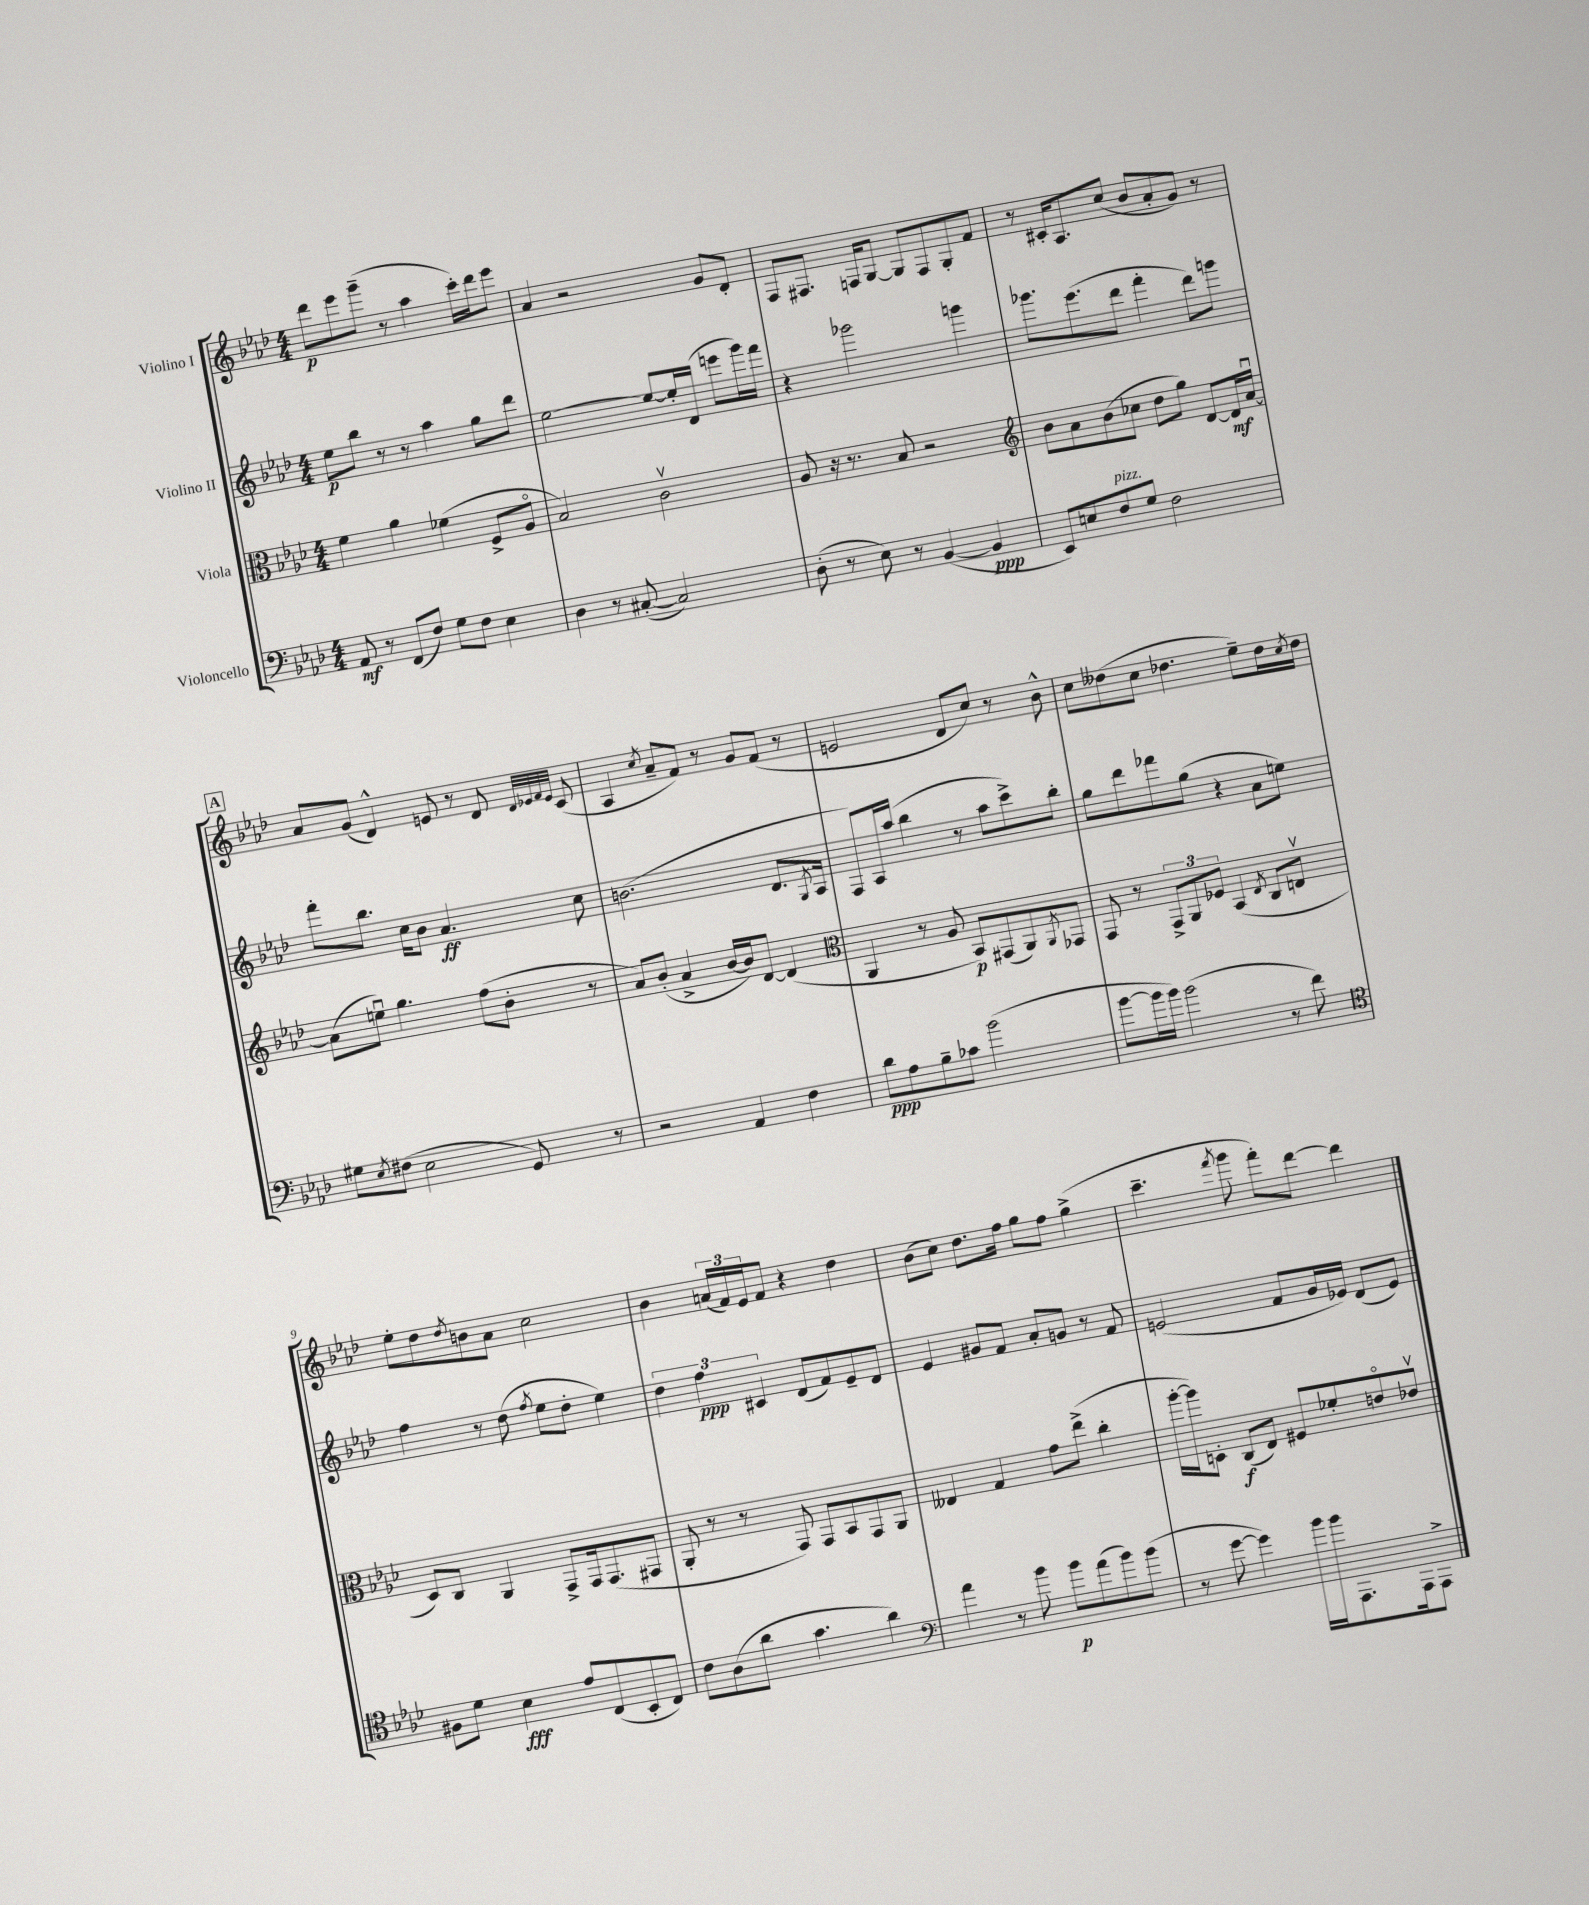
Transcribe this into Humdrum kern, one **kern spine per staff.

**kern	**dynam	**kern	**dynam	**kern	**dynam	**kern	**dynam
*part4	*part4	*part3	*part3	*part2	*part2	*part1	*part1
*staff4	*staff4	*staff3	*staff3	*staff2	*staff2	*staff1	*staff1
*I"Violoncello	*	*I"Viola	*	*I"Violino II	*	*I"Violino I	*
*clefF4	*	*clefC3	*	*clefG2	*	*clefG2	*
*k[b-e-a-d-]	*	*k[b-e-a-d-]	*	*k[b-e-a-d-]	*	*k[b-e-a-d-]	*
*M4/4	*	*M4/4	*	*M4/4	*	*M4/4	*
=1	=1	=1	=1	=1	=1	=1	=1
8AA-/	mf	4f\	.	8ee-\L	p	8ddd-\L	p
8r	.	.	.	8bb-\J	.	8eee-\	.
(8FF/L	.	4a-\	.	8r	.	(8ggg~\J	.
8F/J)	.	.	.	8r	.	8r	.
8G\L	.	(4f-X\	.	4aa-\	.	4aa-\	.
8F\J	.	.	.	.	.	.	.
4E-\	.	8F^/L	.	8gg\L	.	16ccc'\LL)	.
.	.	.	.	.	.	16ddd-\J	.
.	.	8A-/J	.	8ddd-\J	.	8eee-\J	.
=2	=2	=2	=2	=2	=2	=2	=2
4D-\	.	2B-/)	.	[2ee-\	.	4a-/	.
8r	.	.	.	.	.	2r	.
([8C#X'/	.	.	.	.	.	.	.
2C#/])	.	2cv\	.	8ee-/L_	.	.	.
.	.	.	.	16ee-'/L]	.	.	.
.	.	.	.	(16d-/JJ	.	.	.
.	.	.	.	8eeen\L	.	8g/L	.
.	.	.	.	16ggg\L)	.	8d-'/J	.
.	.	.	.	16fff\JJ	.	.	.
=3	=3	=3	=3	=3	=3	=3	=3
(8D-'\	.	8A-/	.	4r	.	8F/L	.
8r	.	16r	.	.	.	8.F#X/J	.
.	.	8.r	.	.	.	.	.
8E-\)	.	.	.	2ggg-X\	.	.	.
.	.	.	.	.	.	16Fn/KL	.
8r	.	8B-/	.	.	.	[8G/J	.
([4BB-/	.	2r	.	.	.	8G/L]	.
.	.	.	.	.	.	8F/	.
4BB-/]	ppp	.	.	4gggn\	.	8G'/	.
.	.	.	.	.	.	8f/J	.
=4	=4	=4	=4	=4	=4	=4	=4
*	*	*clefG2	*	*	*	*	*
8EE-/L)	.	8b-\L	.	8.ggg-X\L	.	8r	.
8En/	.	8a-\	.	.	.	16c#X'/KL	.
.	.	.	.	(8.eee-\	.	8.A-/	.
!LO:TX:a:i:t=pizz.	!	!	!	!	!	!	!
8F/	.	(8b-\	.	.	.	.	.
8G/J	.	8cc-X\J	.	8ddd-\J	.	(8cc/J	.
2F\	.	8dd-\L	.	4fff'\	.	8b-/L	.
.	.	8gg\J)	.	.	.	8a-'/	.
.	.	[8d-/L	.	8ddd-\L)	.	8g/J)	.
.	.	16d-/L]	mf	8gggn\J	.	8r	.
.	.	[16a-u/JJ	.	.	.	.	.
!!LO:LB:g=z
!!LO:REH:place=s1:t=A
=5	=5	=5	=5	=5	=5	=5	=5
8G#X\L	.	(8a-\L]	.	8fff'\L	.	8a-/L	.
8qE-/	.	.	.	.	.	.	.
(8F#X\J	.	8eenu\J)	.	8.bb-\J	.	(8g/J	.
2E-\	.	4.gg\	.	.	.	4d-^^/)	.
.	.	.	.	16cc\KL	.	.	.
.	.	.	.	8b-\J	.	.	.
.	.	.	.	4.a-/	ff	8en/	.
.	.	(8ff\L	.	.	.	8r	.
8GG/)	.	8b-'\J	.	.	.	8d-/	.
.	.	.	.	.	.	32qqd-/LLL	.
.	.	.	.	.	.	32qqe-X/	.
.	.	.	.	.	.	32qqf/	.
.	.	.	.	.	.	32qqe-/JJJ	.
8r	.	8r	.	8cc\	.	(8c/	.
=6	=6	=6	=6	=6	=6	=6	=6
2r	.	8a-/L)	.	(2.bn\	.	4A-/	.
.	.	(8b-'/J	.	.	.	.	.
.	.	.	.	.	.	8qcc/	.
.	.	4a-^/	.	.	.	8a-~/L	.
.	.	.	.	.	.	8f/J)	.
4AA-/	.	[16b-/LL	.	.	.	8r	.
.	.	16b-/J])	.	.	.	.	.
.	.	[8d-/J	.	.	.	8g/L	.
4F\	.	(4d-/]	.	8.d-/L	.	(8f/J	.
.	.	.	.	.	.	8r	.
.	.	.	.	8qG/	.	.	.
.	.	.	.	16A-/Jk	.	.	.
=7	=7	=7	=7	=7	=7	=7	=7
*	*	*clefC3	*	*	*	*	*
8d-\L	ppp	4AA-/	.	8F/L)	.	2en/	.
8A-\	.	.	.	16A-/L	.	.	.
.	.	.	.	(16aa-/JJ	.	.	.
8B-~\	.	8r	.	4bb-\	.	.	.
8c-X\J	.	8A-/	.	.	.	.	.
(2b-\	.	8BB-/L)	p	8r	.	8d-/L	.
.	.	(8GG#X/	.	8aa-\L	.	8cc/J)	.
.	.	8AA-/)	.	8ccc^\)	.	8r	.
.	.	8qAA-/	.	.	.	.	.
.	.	8GG-X/J	.	8bb-'\J	.	8b-^^\	.
=8	=8	=8	=8	=8	=8	=8	=8
[8b-\L	.	8GG/	.	8gg\L	.	8cc\L	.
16b-\L]	.	8r	.	8ddd-\	.	(8dd--X\	.
16b-\JJ)	.	.	.	.	.	.	.
(2b-\	.	12GG^/L	.	8fff-X\	.	8cc\J	.
.	.	12AA-/	.	.	.	.	.
.	.	.	.	(8gg\J	.	4.dd-X\	.
.	.	12F-X/J	.	.	.	.	.
.	.	(4BB-/	.	4r	.	.	.
.	.	8qE-/	.	.	.	.	.
8r	.	8C/L	.	8a-\L	.	8ee-~\L)	.
8f\)	.	8Env/J	.	8een\J)	.	16dd-\L	.
.	.	.	.	.	.	8qcc/	.
.	.	.	.	.	.	16dd-\JJ	.
!!LO:LB:g=z
=9	=9	=9	=9	=9	=9	=9	=9
*clefC4	*	*	*	*	*	*	*
8F#X\L	.	8D-/L)	.	4ff\	.	8ee-'\L	.
8d-\J	.	8C/J	.	.	.	8dd-\	.
.	.	.	.	.	.	8qdd-/	.
4B-\	fff	4AA-/	.	8r	.	8bn\	.
.	.	.	.	(8dd-\	.	8a-\J	.
.	.	.	.	8qff/	.	.	.
8e-/L	.	8GG^/L	.	8ee-\L	.	2cc\	.
(8C/	.	16GG/k	.	8dd-'\J	.	.	.
.	.	(8.GG/	.	.	.	.	.
8BB-'/	.	.	.	4ee-\)	.	.	.
8C/J)	.	8GG#X/J	.	.	.	.	.
=10	=10	=10	=10	=10	=10	=10	=10
8c\L	.	8AA-'/	.	6dd-\	.	4b-\	.
(8A-\	.	8r	.	.	.	.	.
.	.	.	.	6ff\	ppp	.	.
8a-\J	.	8r	.	.	.	(24an/LL	.
.	.	.	.	.	.	24f/)	.
.	.	.	.	6c#X/	.	24e-/J	.
4.g\	.	8GG/)	.	.	.	8f/J	.
.	.	8GG/L	.	(8d-/L	.	4r	.
.	.	8BB-/	.	8f/)	.	.	.
4a-\)	.	8GG/	.	8e-~/	.	4dd-\	.
.	.	8AA-/J	.	8d-/J	.	.	.
=11	=11	=11	=11	=11	=11	=11	=11
*clefF4	*	*	*	*	*	*	*
4a-\	.	4E--X/	.	4e-/	.	(8b-\L	.
.	.	.	.	.	.	8cc\J)	.
8r	.	4G/	.	8g#X/L	.	8.dd-\L	.
8b-\	.	.	.	8f/J	.	.	.
.	.	.	.	.	.	16ff\Jk	.
8b-\L	p	8g\L	.	8a-'/L	.	8gg\L	.
(8a-\	.	(8ee-^\J	.	8gn/J	.	8ff\J	.
8b-\)	.	4cc'\	.	8r	.	(4gg^\	.
(8b-\J	.	.	.	8f/	.	.	.
=12	=12	=12	=12	=12	=12	=12	=12
8r	.	[16aa-'\LL	.	(2en/	.	4.ccc~\	.
.	.	16aa-\J])	.	.	.	.	.
[8g\	.	8Dn'\J	.	.	.	.	.
4g\])	.	(8C/L	f	.	.	.	.
.	.	.	.	.	.	8qfff/	.
.	.	8E-/J)	.	.	.	8ggg\	.
16b-\LL	.	8F#X/L	.	8f/L	.	8fff'\L)	.
16b-\J	.	.	.	.	.	.	.
8.AAA-\	.	8f-X'/	.	16g/L	.	[8ddd-\J	.
.	.	.	.	16e-X/JJ)	.	.	.
.	.	8en/	.	(8d-/L	.	4ddd-\]	.
16AAA-\k	.	.	.	.	.	.	.
8AAA-^\J	.	8e-Xv/J	.	8e-/J)	.	.	.
==	==	==	==	==	==	==	==
*-	*-	*-	*-	*-	*-	*-	*-
